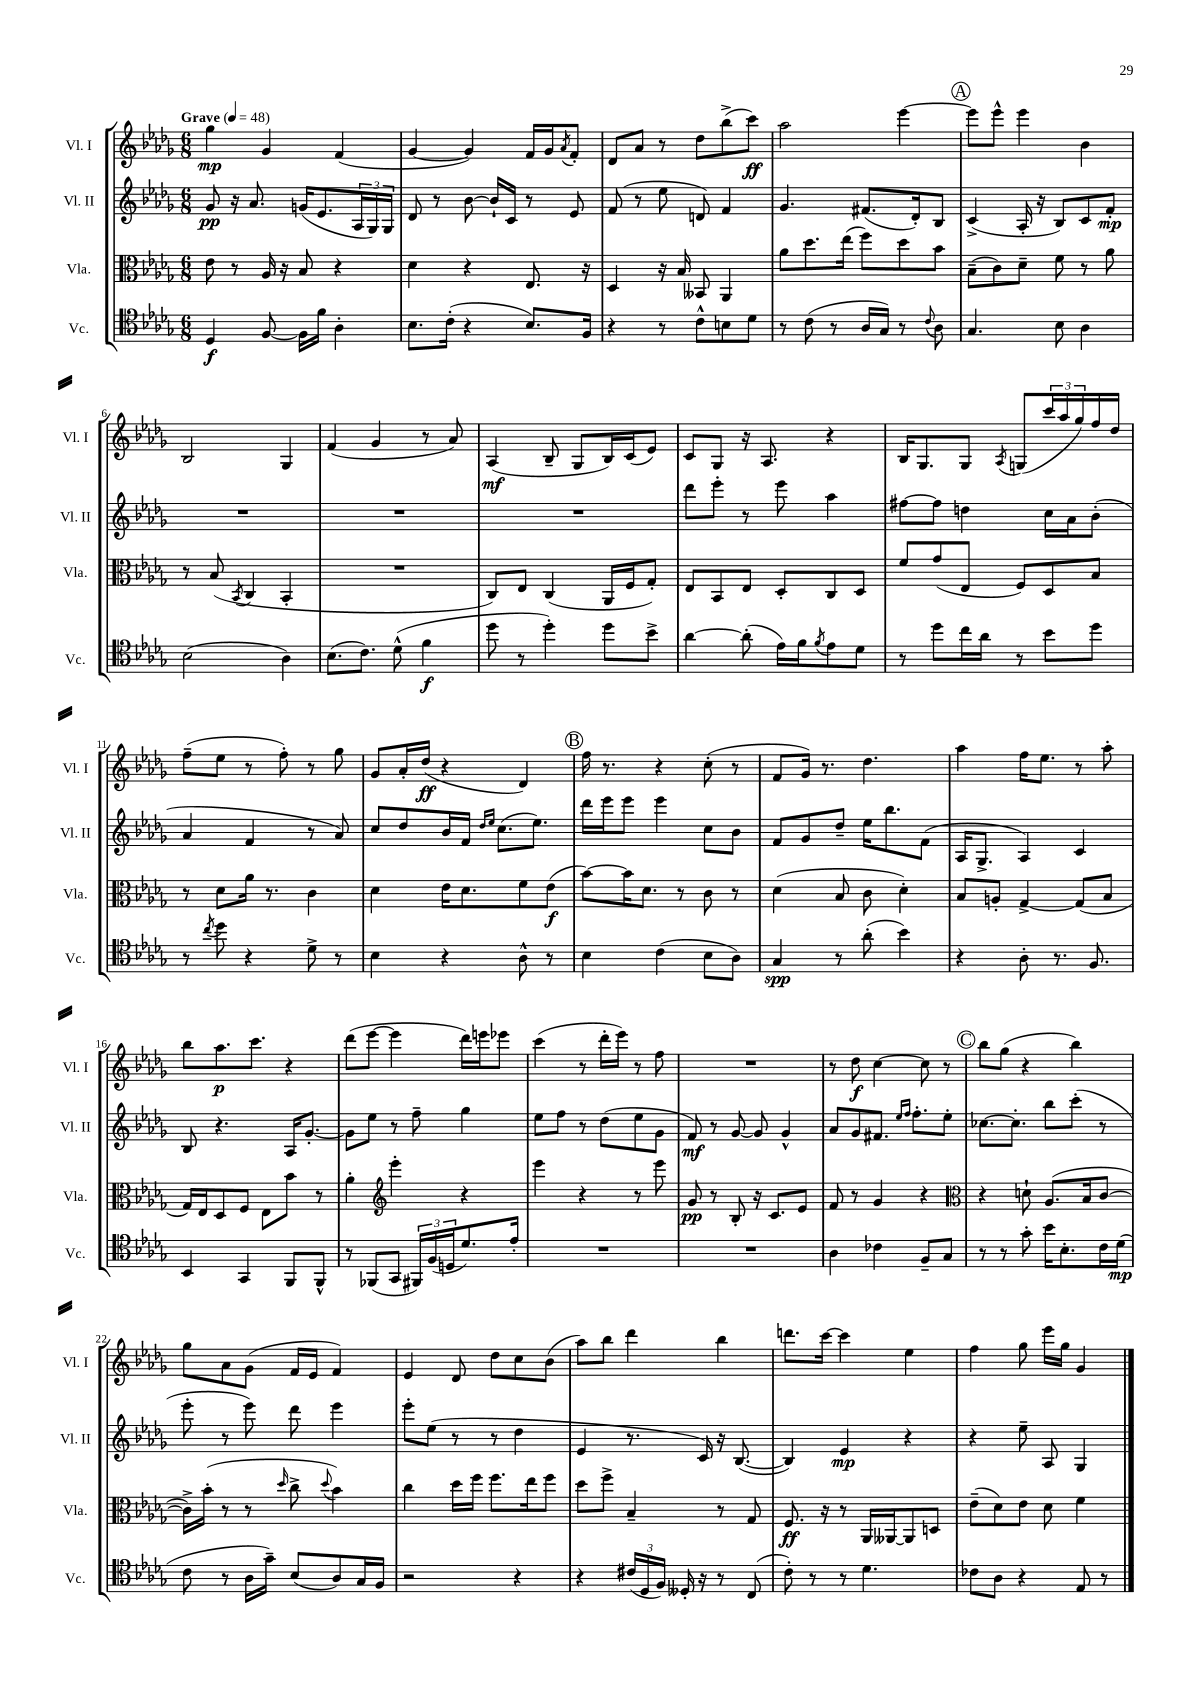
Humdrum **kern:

**kern	**dynam	**kern	**dynam	**kern	**dynam	**kern	**dynam
*part4	*part4	*part3	*part3	*part2	*part2	*part1	*part1
*staff4	*staff4	*staff3	*staff3	*staff2	*staff2	*staff1	*staff1
*I"Vc.	*	*I"Vla.	*	*I"Vl. II	*	*I"Vl. I	*
*I'Vc.	*	*I'Vla.	*	*I'Vl. II	*	*I'Vl. I	*
*clefC4	*	*clefC3	*	*clefG2	*	*clefG2	*
*k[b-e-a-d-g-]	*	*k[b-e-a-d-g-]	*	*k[b-e-a-d-g-]	*	*k[b-e-a-d-g-]	*
*M6/8	*	*M6/8	*	*M6/8	*	*M6/8	*
*MM48	*	*MM48	*	*MM48	*	*MM48	*
=1	=1	=1	=1	=1	=1	=1	=1
!	!	!	!	!	!	!LO:TX:a:B:t=Grave	!
4D-/	f	8e-\	.	8g-/	pp	4gg-\	mp
.	.	8r	.	16r	.	.	.
.	.	.	.	8.a-/	.	.	.
[8F/	.	16A-/	.	.	.	4g-/	.
.	.	16r	.	.	.	.	.
16F\LL]	.	8B-/	.	(16gn/KL	.	.	.
16f\JJ	.	.	.	8.e-/	.	.	.
4A-'\	.	4r	.	.	.	(4f/	.
.	.	.	.	24A-/L	.	.	.
.	.	.	.	24G-/)	.	.	.
.	.	.	.	24G-/JJ	.	.	.
=2	=2	=2	=2	=2	=2	=2	=2
8.B-\L	.	4d-\	.	8d-/	.	[4g-/	.
.	.	.	.	8r	.	.	.
(16c'\Jk	.	.	.	.	.	.	.
4r	.	4r	.	[8b-\	.	4g-/])	.
.	.	.	.	16b-`/LL]	.	.	.
.	.	.	.	16c/JJ	.	.	.
8.B-/L)	.	8.E-/	.	8r	.	16f/LL	.
.	.	.	.	.	.	16g-/J	.
.	.	.	.	.	.	8qa-/	.
.	.	.	.	8e-/	.	8f'/J	.
16F/Jk	.	16r	.	.	.	.	.
=3	=3	=3	=3	=3	=3	=3	=3
4r	.	4D-/	.	(8f/	.	8d-/L	.
.	.	.	.	8r	.	8a-/J	.
8r	.	16r	.	8ee-\	.	8r	.
.	.	16B-/	.	.	.	.	.
8c^^\L	.	8BB--X/	.	8dn/)	.	8dd-\L	.
8Bn\	.	4AA-/	.	4f/	.	(8bb-^\	.
8d-\J	.	.	.	.	.	8ccc\J)	ff
=4	=4	=4	=4	=4	=4	=4	=4
8r	.	8a-\L	.	4.g-/	.	2aa-\	.
(8c\	.	8.dd-\	.	.	.	.	.
8r	.	.	.	.	.	.	.
.	.	(16ee-\Jk	.	.	.	.	.
16A-/LL	.	8ff\L)	.	(8.f#X/L	.	.	.
16G-/JJ)	.	.	.	.	.	.	.
8r	.	8dd-\	.	.	.	[4eee-\	.
.	.	.	.	16d-'/k)	.	.	.
8qqc/	.	.	.	.	.	.	.
8A-\	.	8b-\J	.	8B-/J	.	.	.
!!LO:REH:place=s1:t=A
=5	=5	=5	=5	=5	=5	=5	=5
4.G-/	.	(8B-~\L	.	(4c^/	.	8eee-\L]	.
.	.	8c\)	.	.	.	8eee-^^\J	.
.	.	8d-~\J	.	16A-'/	.	4eee-\	.
.	.	.	.	16r	.	.	.
8B-\	.	8f\	.	8B-/L)	.	.	.
4A-\	.	8r	.	8c/	.	4b-\	.
.	.	8a-\	.	8f'/J	mp	.	.
!!LO:LB:g=z
=6	=6	=6	=6	=6	=6	=6	=6
(2B-\	.	8r	.	2.r	.	2B-/	.
.	.	(8B-/	.	.	.	.	.
.	.	8qBB-/	.	.	.	.	.
.	.	4C/	.	.	.	.	.
4A-\)	.	4BB-'/	.	.	.	4G-/	.
=7	=7	=7	=7	=7	=7	=7	=7
(8.B-\L	.	2.r	.	2.r	.	(4f/	.
8.c\J)	.	.	.	.	.	.	.
.	.	.	.	.	.	4g-/	.
(8d-^^\	.	.	.	.	.	.	.
4f\	f	.	.	.	.	8r	.
.	.	.	.	.	.	8a-/)	.
=8	=8	=8	=8	=8	=8	=8	=8
8dd-\	.	8C/L)	.	2.r	.	(4A-/	mf
8r	.	8E-/J	.	.	.	.	.
4dd-'\)	.	(4C/	.	.	.	8B-~/	.
.	.	.	.	.	.	8G-/L	.
8dd-\L	.	16AA-/LL	.	.	.	16B-/L)	.
.	.	16F/J	.	.	.	(16c/J	.
8b-^\J	.	8G-'/J)	.	.	.	8e-/J)	.
=9	=9	=9	=9	=9	=9	=9	=9
[4a-\	.	8E-/L	.	8ddd-\L	.	8c/L	.
.	.	8BB-/	.	8eee-'\J	.	8G-/J	.
(8a-'\]	.	8E-/J	.	8r	.	16r	.
.	.	.	.	.	.	8.A-/	.
16e-\LL)	.	8D-'/L	.	8eee-\	.	.	.
16f\J	.	.	.	.	.	.	.
8qf/	.	.	.	.	.	.	.
8e-\	.	8C/	.	4aa-\	.	4r	.
8d-\J	.	8D-/J	.	.	.	.	.
=10	=10	=10	=10	=10	=10	=10	=10
8r	.	8f/L	.	[8ff#X\L	.	16B-/KL	.
.	.	.	.	.	.	8.G-/	.
8dd-\L	.	(8g-/	.	8ff#\J]	.	.	.
16cc\L	.	8E-/J	.	4ddn\	.	8G-/J	.
16a-\JJ	.	.	.	.	.	.	.
.	.	.	.	.	.	8qA-/	.
8r	.	8F/L)	.	.	.	(8Gn/L	.
8b-\L	.	8D-/	.	16cc\LL	.	24ccc/L	.
.	.	.	.	.	.	24aa-/	.
.	.	.	.	16a-\J	.	.	.
.	.	.	.	.	.	24gg-/)	.
8dd-\J	.	8B-/J	.	(8b-'\J	.	16ff/	.
.	.	.	.	.	.	16dd-/JJ	.
!!LO:LB:g=z
=11	=11	=11	=11	=11	=11	=11	=11
8r	.	8r	.	4a-/	.	(8ff~\L	.
8qcc/	.	.	.	.	.	.	.
8dd-\	.	8d-\L	.	.	.	8ee-\J	.
4r	.	16a-\Jk	.	4f/	.	8r	.
.	.	8.r	.	.	.	.	.
.	.	.	.	.	.	8ff'\)	.
8d-^\	.	4c\	.	8r	.	8r	.
8r	.	.	.	8a-/)	.	8gg-\	.
=12	=12	=12	=12	=12	=12	=12	=12
4B-\	.	4d-\	.	8cc/L	.	8g-/L	.
.	.	.	.	8dd-/	.	16a-'/L	.
.	.	.	.	.	.	(16dd-/JJ	ff
4r	.	16e-\KL	.	16b-/L	.	4r	.
.	.	8.d-\	.	16f/JJ	.	.	.
.	.	.	.	16qqdd-/LL	.	.	.
.	.	.	.	16qqee-/JJ	.	.	.
.	.	.	.	(8.cc\L	.	.	.
8A-^^\	.	8f\	.	.	.	4d-/)	.
.	.	.	.	8.ee-\J)	.	.	.
8r	.	(8e-\J	f	.	.	.	.
!!LO:REH:place=s1:t=B
=13	=13	=13	=13	=13	=13	=13	=13
4B-\	.	[8b-\L)	.	16ddd-\LL	.	16ff\	.
.	.	.	.	16eee-\J	.	8.r	.
.	.	16b-\K]	.	8eee-\J	.	.	.
.	.	8.d-\J	.	.	.	.	.
(4c\	.	.	.	4eee-\	.	4r	.
.	.	8r	.	.	.	.	.
8B-\L	.	8c\	.	8cc\L	.	(8cc'\	.
8A-\J)	.	8r	.	8b-\J	.	8r	.
=14	=14	=14	=14	=14	=14	=14	=14
4G-/	spp	(4d-\	.	8f/L	.	8f/L	.
.	.	.	.	8g-/	.	16g-/Jk)	.
.	.	.	.	.	.	8.r	.
8r	.	8B-/	.	8dd-~/J	.	.	.
(8a-'\	.	8c\	.	16ee-\KL	.	4.dd-\	.
.	.	.	.	8.bb-\	.	.	.
4b-\)	.	4d-'\)	.	.	.	.	.
.	.	.	.	(8f\J	.	.	.
=15	=15	=15	=15	=15	=15	=15	=15
4r	.	8B-/L	.	16A-/KL	.	4aa-\	.
.	.	.	.	8.G-^/J	.	.	.
.	.	8An'/J	.	.	.	.	.
8A-'\	.	[4G-^/	.	4A-/)	.	16ff\KL	.
.	.	.	.	.	.	8.ee-\J	.
8.r	.	.	.	.	.	.	.
.	.	(8G-/L]	.	4c/	.	8r	.
8.F/	.	.	.	.	.	.	.
.	.	8B-/J	.	.	.	8aa-'\	.
!!LO:LB:g=z
=16	=16	=16	=16	=16	=16	=16	=16
4BB-/	.	16G-/LL)	.	8B-/	.	8bb-\L	.
.	.	16E-/J	.	.	.	.	.
.	.	8D-/	.	4.r	.	8.aa-\	p
4GG-/	.	8F/J	.	.	.	.	.
.	.	.	.	.	.	8.ccc\J	.
.	.	8E-\L	.	.	.	.	.
8FF/L	.	8b-\J	.	16A-/KL	.	4r	.
.	.	.	.	[8.g-'/J	.	.	.
8FF^^/J	.	8r	.	.	.	.	.
=17	=17	=17	=17	=17	=17	=17	=17
8r	.	4a-'\	.	8g-\L]	.	(8ddd-\L	.
(8FF-X/L	.	.	.	8ee-\J	.	[8eee-\J	.
*	*	*clefG2	*	*	*	*	*
8GG-/J	.	4eee-'\	.	8r	.	4eee-\]	.
24FF#X/LL)	.	.	.	8ff~\	.	.	.
(24F/	.	.	.	.	.	.	.
24Dn/J	.	.	.	.	.	.	.
8.d-/)	.	4r	.	4gg-\	.	16ddd-\LL)	.
.	.	.	.	.	.	16eeen\J	.
.	.	.	.	.	.	8eee-X\J	.
16e-'/Jk	.	.	.	.	.	.	.
=18	=18	=18	=18	=18	=18	=18	=18
2.r	.	4eee-\	.	8ee-\L	.	(4ccc\	.
.	.	.	.	8ff\J	.	.	.
.	.	4r	.	8r	.	8r	.
.	.	.	.	(8dd-\L	.	16ddd-'\LL	.
.	.	.	.	.	.	16eee-\JJ)	.
.	.	8r	.	8ee-\	.	8r	.
.	.	8eee-\	.	8g-\J	.	8ff\	.
=19	=19	=19	=19	=19	=19	=19	=19
2.r	.	8g-/	pp	8f/)	mf	2.r	.
.	.	8r	.	8r	.	.	.
.	.	8B-'/	.	[8g-/	.	.	.
.	.	16r	.	8g-/]	.	.	.
.	.	8.c/L	.	.	.	.	.
.	.	.	.	4g-^^/	.	.	.
.	.	8e-/J	.	.	.	.	.
=20	=20	=20	=20	=20	=20	=20	=20
4A-\	.	8f/	.	8a-/L	.	8r	.
.	.	8r	.	8g-/	.	8dd-\	f
4c-X\	.	4g-/	.	8.f#X/J	.	[4cc\	.
.	.	.	.	16qqee-/LL	.	.	.
.	.	.	.	16qqff/JJ	.	.	.
.	.	.	.	8.ff'\L	.	.	.
8F~/L	.	4r	.	.	.	8cc\]	.
8G-/J	.	.	.	8ee-'\J	.	8r	.
!!LO:REH:place=s1:t=C
=21	=21	=21	=21	=21	=21	=21	=21
*	*	*clefC3	*	*	*	*	*
8r	.	4r	.	[8.cc-X\L	.	8bb-\L	.
8r	.	.	.	.	.	(8gg-\J	.
.	.	.	.	8.cc-'\J]	.	.	.
8g-'\	.	8dn`\	.	.	.	4r	.
16b-\KL	.	(8.A-/L	.	8bb-\L	.	.	.
8.B-'\	.	.	.	.	.	.	.
.	.	.	.	(8ccc'\J	.	4bb-\)	.
.	.	16B-/k	.	.	.	.	.
16c\L	.	[8c/J	.	8r	.	.	.
(16d-\JJ	mp	.	.	.	.	.	.
!!LO:LB:g=z
=22	=22	=22	=22	=22	=22	=22	=22
8c\	.	16c^\LL])	.	8eee-'\	.	8gg-\L	.
.	.	(16b-'\JJ	.	.	.	.	.
8r	.	8r	.	8r	.	8a-\	.
16A-\LL	.	8r	.	8eee-\)	.	(8g-\J	.
16g-~\JJ)	.	.	.	.	.	.	.
.	.	16qqdd-/	.	.	.	.	.
(8B-/L	.	8cc^\	.	8ddd-\	.	16f/LL	.
.	.	.	.	.	.	16e-/JJ	.
.	.	8qqdd-/	.	.	.	.	.
8A-/)	.	4b-\)	.	4eee-\	.	4f/)	.
16G-/L	.	.	.	.	.	.	.
16F/JJ	.	.	.	.	.	.	.
=23	=23	=23	=23	=23	=23	=23	=23
2r	.	4cc\	.	8eee-'\L	.	4e-/	.
.	.	.	.	(8ee-\J	.	.	.
.	.	16dd-\LL	.	8r	.	8d-/	.
.	.	16ff\JJ	.	.	.	.	.
.	.	8.ff\L	.	8r	.	8dd-\L	.
4r	.	.	.	4dd-\	.	8cc\	.
.	.	16ee-\k	.	.	.	.	.
.	.	8ff\J	.	.	.	(8b-\J	.
=24	=24	=24	=24	=24	=24	=24	=24
4r	.	8dd-\L	.	4e-/	.	8aa-\L)	.
.	.	8ff^\J	.	.	.	8bb-\J	.
(24c#X/LL	.	4B-~/	.	8.r	.	4ddd-\	.
24D-/	.	.	.	.	.	.	.
24F/JJ)	.	.	.	.	.	.	.
16D--X'/	.	.	.	.	.	.	.
16r	.	.	.	16c/)	.	.	.
8r	.	8r	.	16r	.	4bb-\	.
.	.	.	.	([8.B-/	.	.	.
(8C/	.	8G-/	.	.	.	.	.
=25	=25	=25	=25	=25	=25	=25	=25
8c'\)	.	8.F/	ff	4B-/])	.	8.dddn\L	.
8r	.	.	.	.	.	.	.
.	.	16r	.	.	.	[16ccc\Jk	.
8r	.	8r	.	4e-/	mp	4ccc\]	.
4.d-\	.	16AA-/LL	.	.	.	.	.
.	.	[16AA--X/J	.	.	.	.	.
.	.	8AA--/]	.	4r	.	4ee-\	.
.	.	8Dn/J	.	.	.	.	.
=26	=26	=26	=26	=26	=26	=26	=26
8c-X\L	.	(8e-~\L	.	4r	.	4ff\	.
8A-\J	.	8d-\)	.	.	.	.	.
4r	.	8e-\J	.	8ee-~\	.	8gg-\	.
.	.	8d-\	.	8A-/	.	16eee-\LL	.
.	.	.	.	.	.	16gg-\JJ	.
8E-/	.	4f\	.	4G-/	.	4g-/	.
8r	.	.	.	.	.	.	.
==	==	==	==	==	==	==	==
*-	*-	*-	*-	*-	*-	*-	*-
